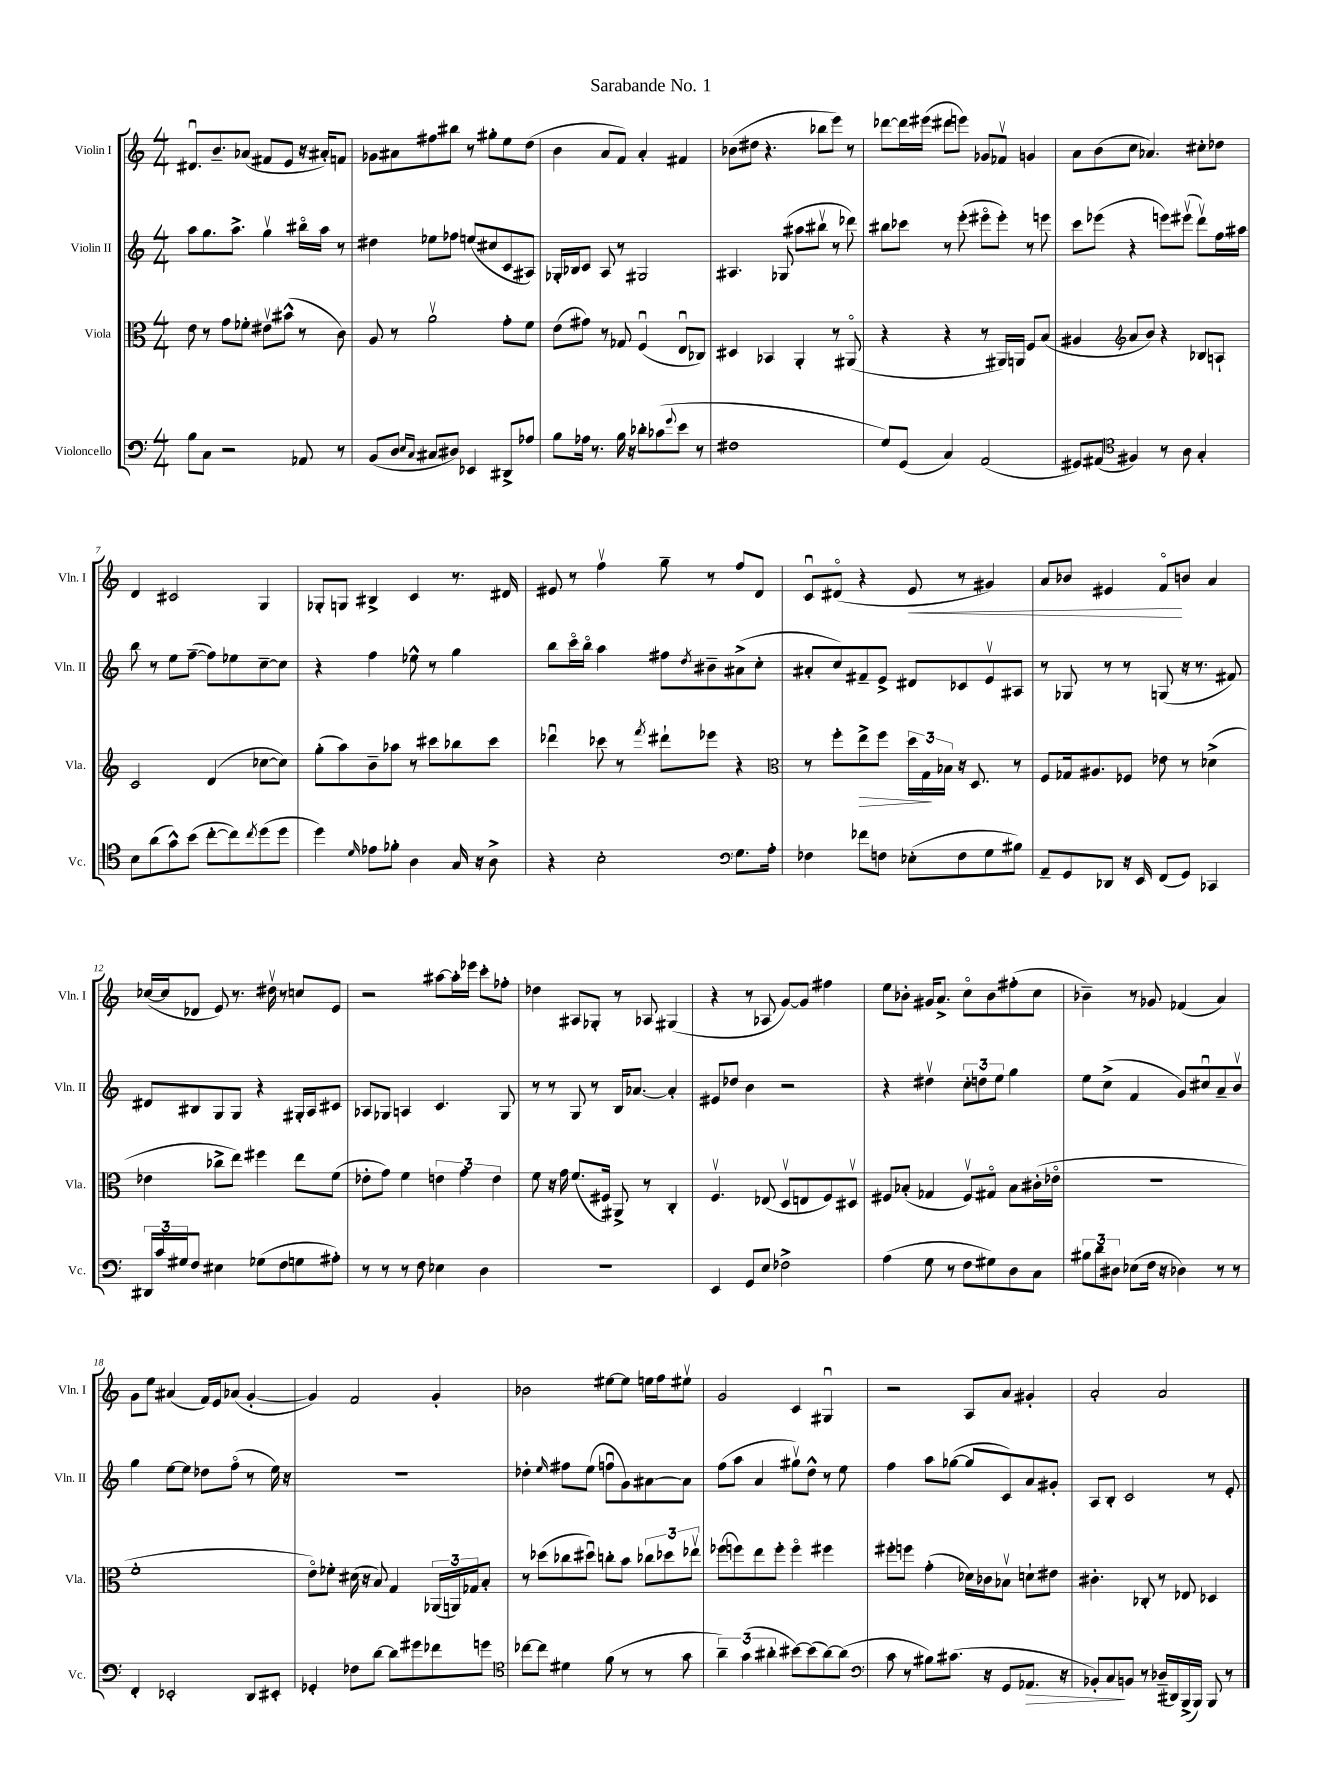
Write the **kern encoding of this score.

**kern	**dynam	**kern	**dynam	**kern	**kern	**dynam
*part4	*part4	*part3	*part3	*part2	*part1	*part1
*staff4	*staff4	*staff3	*staff3	*staff2	*staff1	*staff1
*I"Violoncello	*	*I"Viola	*	*I"Violin II	*I"Violin I	*
*I'Vc.	*	*I'Vla.	*	*I'Vln. II	*I'Vln. I	*
*clefF4	*	*clefC3	*	*clefG2	*clefG2	*
*k[]	*	*k[]	*	*k[]	*k[]	*
*M4/4	*	*M4/4	*	*M4/4	*M4/4	*
=1	=1	=1	=1	=1	=1	=1
8B\L	.	8e\	.	8aa\L	8.d#Xu/L	.
8C\J	.	8r	.	8.gg\	.	.
.	.	.	.	.	8.b~/	.
2r	.	8g\L	.	.	.	.
.	.	.	.	8.aa^\J	.	.
.	.	8f-X'\J	.	.	(8a-X/J	.
.	.	8e#Xv\L	.	4ggv\	8f#X/L	.
.	.	(8b#X^^\J	.	.	8e/J	.
8AA-X/	.	8r	.	16bb#X\LL	16r	.
.	.	.	.	16aa\JJ	16a#X'/KL)	.
8r	.	8c\)	.	8r	8fn/J	.
=2	=2	=2	=2	=2	=2	=2
(8BB/L	.	8A/	.	4dd#X\	8g-X\L	.
8D/J	.	8r	.	.	8a#X\	.
16qqE/LL	.	.	.	.	.	.
16qqC/JJ	.	.	.	.	.	.
8C#X/L	.	2av\	.	8ee-X\L	8ff#X\	.
8D#X/J)	.	.	.	8ff-X\J	8bb#X\J	.
4EE-X/	.	.	.	(8een/L	8r	.
.	.	.	.	8cc#X/	8gg#X'\L	.
8DD#X^/L	.	8g'\L	.	8c/	8ee\	.
8A-X/J	.	8f\J	.	8A#X/J)	(8dd\J	.
=3	=3	=3	=3	=3	=3	=3
8B\L	.	(8e\L	.	16G-X'/LL	4b\	.
.	.	.	.	16B-X/J	.	.
16A-X\Jk	.	8g#X\J)	.	8c/J	.	.
8.r	.	.	.	.	.	.
.	.	8r	.	8A/	8a/L	.
16B\	.	8G-X/	.	8r	8f/J)	.
16r	.	.	.	.	.	.
8d-X'\L	.	(4Fu/	.	2G#X/	4a'/	.
(8c-X\	.	.	.	.	.	.
8qqg/	.	.	.	.	.	.
8e\J	.	8Eu/L	.	.	4f#X/	.
8r	.	8C-X/J)	.	.	.	.
=4	=4	=4	=4	=4	=4	=4
1F#X	.	4D#X/	.	4.A#X/	(8b-X\L	.
.	.	.	.	.	8dd#X\J	.
.	.	4BB-X/	.	.	4.r	.
.	.	.	.	(8G-X/	.	.
.	.	4AA'/	.	8aa#X\L	.	.
.	.	.	.	8bb#Xv\J	8bb-X\L	.
.	.	8r	.	8r	8eee\J)	.
.	.	(8AA#X/	.	8ddd-X\)	8r	.
=5	=5	=5	=5	=5	=5	=5
8G/L)	.	4r	.	8bb#X\L	[8ddd-X\L	.
(8GG/J	.	.	.	8ccc-X\J	16ddd-\L]	.
.	.	.	.	.	(16eee#X\JJ	.
4C/)	.	4r	.	8r	8ddd#X\L	.
.	.	.	.	(8eee'\	8eeen\J)	.
(2AA/	.	8r	.	8eee#X\L	8g-X/L	.
.	.	16AA#X/LL)	.	8eee#'\J)	8f-Xv/J	.
.	.	16AAn/JJ	.	.	.	.
.	.	8F/L	.	8r	4gn/	.
.	.	(8B/J	.	8eeen\	.	.
=6	=6	=6	=6	=6	=6	=6
8GG#X/L)	.	4A#X/	.	8ccc\L	8a\L	.
(8AA#X/J	.	.	.	(8eee-X\J	(8b\	.
*clefC4	*	*clefG2	*	*	*	*
4F#X/)	.	8a/L	.	4r	8cc\J	.
.	.	8b/J)	.	.	4.a-X/)	.
8r	.	4r	.	8eeen\L)	.	.
8A\	.	.	.	(8eee#Xv\J	.	.
4G'/	.	8B-X/L	.	8dddv\L)	8cc#X'\L	.
.	.	8An`/J	.	16ff\L	8dd-X\J	.
.	.	.	.	16aa#X\JJ	.	.
!!LO:LB:g=z
=7	=7	=7	=7	=7	=7	=7
8B\L	.	2c/	.	8bb\	4d/	.
(8a\	.	.	.	8r	.	.
8g^^\)	.	.	.	8ee\L	2c#X/	.
(8b\J	.	.	.	([8ff~\J	.	.
[8cc'\L	.	(4d/	.	8ff\L])	.	.
8cc\])	.	.	.	8ee-X\	.	.
8qcc/	.	.	.	.	.	.
(8dd\	.	[8cc-X\L	.	[8cc~\	4G/	.
8dd\J	.	8cc-\J])	.	8cc\J]	.	.
=8	=8	=8	=8	=8	=8	=8
4dd\)	.	(8gg'\L	.	4r	8G-X'/L	.
.	.	8aa\)	.	.	8Gn/J	.
16qqd/	.	.	.	.	.	.
8e-X\L	.	8b~\	.	4ff\	4B#X^/	.
8f-X'\J	.	8aa-X\J	.	.	.	.
4A\	.	8r	.	8ee-X^^\	4c/	.
.	.	8ccc#X\L	.	8r	.	.
16G/	.	8bb-X\	.	4gg\	8.r	.
16r	.	.	.	.	.	.
8A^\	.	8ccc#\J	.	.	.	.
.	.	.	.	.	16d#X/	.
=9	=9	=9	=9	=9	=9	=9
4r	.	4ddd-Xu\	.	8bb\L	8e#X/	.
.	.	.	.	16ccc\L	8r	.
.	.	.	.	16bb\JJ	.	.
2B'\	.	8ccc-X\	.	4aa\	4ffv\	.
.	.	8r	.	.	.	.
.	.	8qfff/	.	.	.	.
.	.	8ddd#X`\L	.	8ff#X\L	8gg~\	.
.	.	.	.	8qdd/	.	.
.	.	8eee-X\J	.	8b#X~\	8r	.
*clefF4	*	*	*	*	*	*
8.G\L	.	4r	.	(8a#X^\	8ff/L	.
.	.	.	.	8cc'\J	8d/J	.
16A'\Jk	.	.	.	.	.	.
=10	=10	=10	=10	=10	=10	=10
*	*	*clefC3	*	*	*	*
4F-X\	.	8r	.	8a#X'/L	8cu/L	.
.	.	8ff'\L	.	8cc/)	(8d#X/J	.
!	!	!	!LO:HP:b	!	!	!
8f-X\L	.	8ee^\	>	8f#X~/	4r	.
8Fn\J	.	8ff\J	.	8e^/J	.	.
!	!	!	!	!	!	!LO:HP:b
(8E-X'\L	.	24dd\LL	.	8d#X/L	8e/	<
.	.	24G\	.	.	.	.
.	.	24B-X\JJ	]	.	.	.
8F\	.	16r	.	8c-X/	8r	.
.	.	8.D/	.	.	.	.
8G\	.	.	.	8ev/	4g#X/)	.
8B#X\J)	.	8r	.	8A#X/J	.	.
=11	=11	=11	=11	=11	=11	=11
8AA~/L	.	8F/L	.	8r	8a/L	.
8GG/	.	16G-X/k	.	8G-X/	8b-X/J	.
.	.	8.A#X/	.	.	.	.
8DD-X/J	.	.	.	8r	4e#X/	.
16r	.	8F-X/J	.	8r	.	.
16EE/	.	.	.	.	.	.
(8FF/L	.	8e-X\	.	(8Gn/	8f/L	.
8GG/J)	.	8r	.	16r	8bn/J	[
.	.	.	.	8.r	.	.
4CC-X/	.	(4d-X^\	.	.	4a/	.
.	.	.	.	8f#X/)	.	.
!!LO:LB:g=z
=12	=12	=12	=12	=12	=12	=12
24DD#X/LL	.	4e-X\	.	8d#X/L	([16cc-X/LL	.
24c/	.	.	.	.	.	.
.	.	.	.	.	16cc-/J]	.
24G#X/J	.	.	.	.	.	.
8F/J	.	.	.	8B#X/	8d-X/J	.
4E#X\	.	8cc-X^\L	.	8G/	8e/)	.
.	.	8ee\J)	.	8G/J	8.r	.
(8G-X\L	.	4ff#X\	.	4r	.	.
.	.	.	.	.	16dd#Xv\	.
8F\	.	.	.	.	8r	.
8Gn\	.	8ee\L	.	16G#X'/LL	8ccn/L	.
.	.	.	.	16A/J	.	.
8A#X'\J)	.	(8f\J	.	8c#X/J	8e/J	.
=13	=13	=13	=13	=13	=13	=13
8r	.	8e-X'\L	.	8A-X/L	2r	.
8r	.	8g\J)	.	8G-X/J	.	.
8r	.	4f\	.	4An/	.	.
8F\	.	.	.	.	.	.
4E-X\	.	6en\	.	4.c/	[8aa#X\L	.
.	.	.	.	.	16aa#'\L]	.
.	.	6g\	.	.	.	.
.	.	.	.	.	16eee-X\JJ	.
4D\	.	.	.	.	8ccc'\L	.
.	.	6e\	.	.	.	.
.	.	.	.	8G-/	8ff-X'\J	.
=14	=14	=14	=14	=14	=14	=14
1r	.	8f\	.	8r	4dd-X\	.
.	.	16r	.	8r	.	.
.	.	16g\	.	.	.	.
.	.	(8.f/L	.	8G/	8A#X/L	.
.	.	.	.	8r	8G-X'/J	.
.	.	16F#X/Jk)	.	.	.	.
.	.	8AA#X^/	.	16B/KL	8r	.
.	.	.	.	[8.a-X/J	.	.
.	.	8r	.	.	8A-X/	.
.	.	4C'/	.	4a-'/]	(4G#X/	.
=15	=15	=15	=15	=15	=15	=15
4EE/	.	4.Fv/	.	8e#X/L	4r	.
.	.	.	.	8dd-X/J	.	.
8GG/L	.	.	.	4b\	8r	.
8E/J	.	(8E-X/	.	.	8A-X/	.
2F-X^\	.	8Dv/L	.	2r	[8g/L)	.
.	.	8En/	.	.	8g/J]	.
.	.	8F/)	.	.	4ff#X\	.
.	.	8D#Xv/J	.	.	.	.
=16	=16	=16	=16	=16	=16	=16
(4A\	.	8F#X/L	.	4r	8ee\L	.
.	.	(8B-X'/J	.	.	8b-X'\J	.
8G\	.	4G-X/	.	4dd#Xv\	16g#X/KL	.
.	.	.	.	.	8.a^/J	.
8r	.	.	.	.	.	.
8F\L	.	8F#v/L)	.	12cc'\L	8cc\L	.
.	.	.	.	12ddn\	.	.
8G#X\)	.	8G#X/J	.	.	8b-\	.
.	.	.	.	12ee\J	.	.
8D\	.	8B-\L	.	4gg\	(8ff#X'\	.
8C\J	.	(16c#X'\L	.	.	8cc\J	.
.	.	16e-X\JJ	.	.	.	.
=17	=17	=17	=17	=17	=17	=17
12B#X\L	.	1r	.	8ee\L	4b-X~\)	.
12d\	.	.	.	.	.	.
.	.	.	.	(8cc^\J	.	.
12D#X\J	.	.	.	.	.	.
(8E-X\L	.	.	.	4f/	8r	.
16F\Jk	.	.	.	.	8g-X/	.
16r	.	.	.	.	.	.
4D-X\)	.	.	.	8g/L)	(4f-X/	.
.	.	.	.	8cc#Xu/	.	.
8r	.	.	.	8a~/	4a/)	.
8r	.	.	.	8bv/J	.	.
!!LO:LB:g=z
=18	=18	=18	=18	=18	=18	=18
4FF'/	.	1f'	.	4gg\	8g\L	.
.	.	.	.	.	8ee\J	.
2EE-X'/	.	.	.	[8ee\L	(4a#X/	.
.	.	.	.	8ee\J]	.	.
.	.	.	.	8dd-X\L	16f/LL)	.
.	.	.	.	.	16e/J	.
.	.	.	.	(8ff\J	(8a-X/J	.
8DD/L	.	.	.	8r	[4g'/	.
8EE#X'/J	.	.	.	16ee\)	.	.
.	.	.	.	16r	.	.
=19	=19	=19	=19	=19	=19	=19
4GG-X'/	.	8e\L)	.	1r	4g/])	.
.	.	8f-X'\J	.	.	.	.
8F-X\L	.	(16d#X\	.	.	2f/	.
.	.	16r	.	.	.	.
[8d\J	.	8B/)	.	.	.	.
8d\L]	.	4G/	.	.	.	.
8g#X\	.	.	.	.	.	.
8f-X\	.	(24AA-X/LL	.	.	4g'/	.
.	.	24AAn/)	.	.	.	.
.	.	24G-X/J	.	.	.	.
8gn\J	.	8B'/J	.	.	.	.
=20	=20	=20	=20	=20	=20	=20
*clefC4	*	*	*	*	*	*
[8cc-X\L	.	8r	.	4dd-X'\	2b-X\	.
8cc-\J]	.	(8dd-X\L	.	.	.	.
.	.	.	.	16qqee/	.	.
4d#X\	.	8cc-X\	.	8ff#X\L	.	.
.	.	8dd#Xu\J)	.	(8ee\J	.	.
(8f\	.	8ccn'\L	.	8ffnu\L	[8ee#X\L	.
8r	.	8b\J	.	8g\)	8ee#\J]	.
8r	.	12cc-X\L	.	[8a#X\	16een\LL	.
.	.	.	.	.	16ff\J	.
.	.	12dd-X\	.	.	.	.
8g\	.	.	.	8a#\J]	8ee#Xv\J	.
.	.	12ee-Xv\J	.	.	.	.
=21	=21	=21	=21	=21	=21	=21
6a~\)	.	(8ff-X\L	.	(8ff\L	2g/	.
.	.	8ffn\)	.	8aa\J	.	.
(6g\	.	.	.	.	.	.
.	.	8ee\	.	4a/	.	.
6a#X'\	.	.	.	.	.	.
.	.	8ff'\J	.	.	.	.
[8b#X\L)	.	4ff\	.	8gg#Xv\L)	4c/	.
(8b#\]	.	.	.	8dd^^\J	.	.
[8a#\)	.	4ff#X\	.	8r	4G#Xu/	.
(8a#\J]	.	.	.	8ee\	.	.
=22	=22	=22	=22	=22	=22	=22
*clefF4	*	*	*	*	*	*
8c\	.	8ff#X'\L	.	4ff\	2r	.
8r	.	8ffn\J	.	.	.	.
8B#X\L)	.	(4g'\	.	8aa\L	.	.
(8.c#X\J	.	.	.	([8gg-X\J	.	.
.	.	16d-X\LL)	.	8gg-/L]	8A/L	.
16r	.	16c-X\J	.	.	.	.
8GG/L	.	8B-Xv\J	.	8c/)	8a/J	.
!	!LO:HP:b	!	!	!	!	!
8.AA-X/J	>	8dn`\L	.	8a/	4g#X'/	.
.	.	8e#X\J	.	8g#X'/J	.	.
16r	.	.	.	.	.	.
=23	=23	=23	=23	=23	=23	=23
8BB-X'/L)	.	4.c#X'\	.	8A/L	2a'/	.
8C/	.	.	.	8B'/J	.	.
8BBn/J	]	.	.	2c/	.	.
8r	.	8C-X'/	.	.	.	.
(16D-X~/LL	.	8r	.	.	2a/	.
16DD#X/)	.	.	.	.	.	.
(16BBB^/	.	8E-X/	.	.	.	.
16BBB/JJ)	.	.	.	.	.	.
8BBB/	.	4D-X/	.	8r	.	.
8r	.	.	.	8e'/	.	.
==	==	==	==	==	==	==
*-	*-	*-	*-	*-	*-	*-
